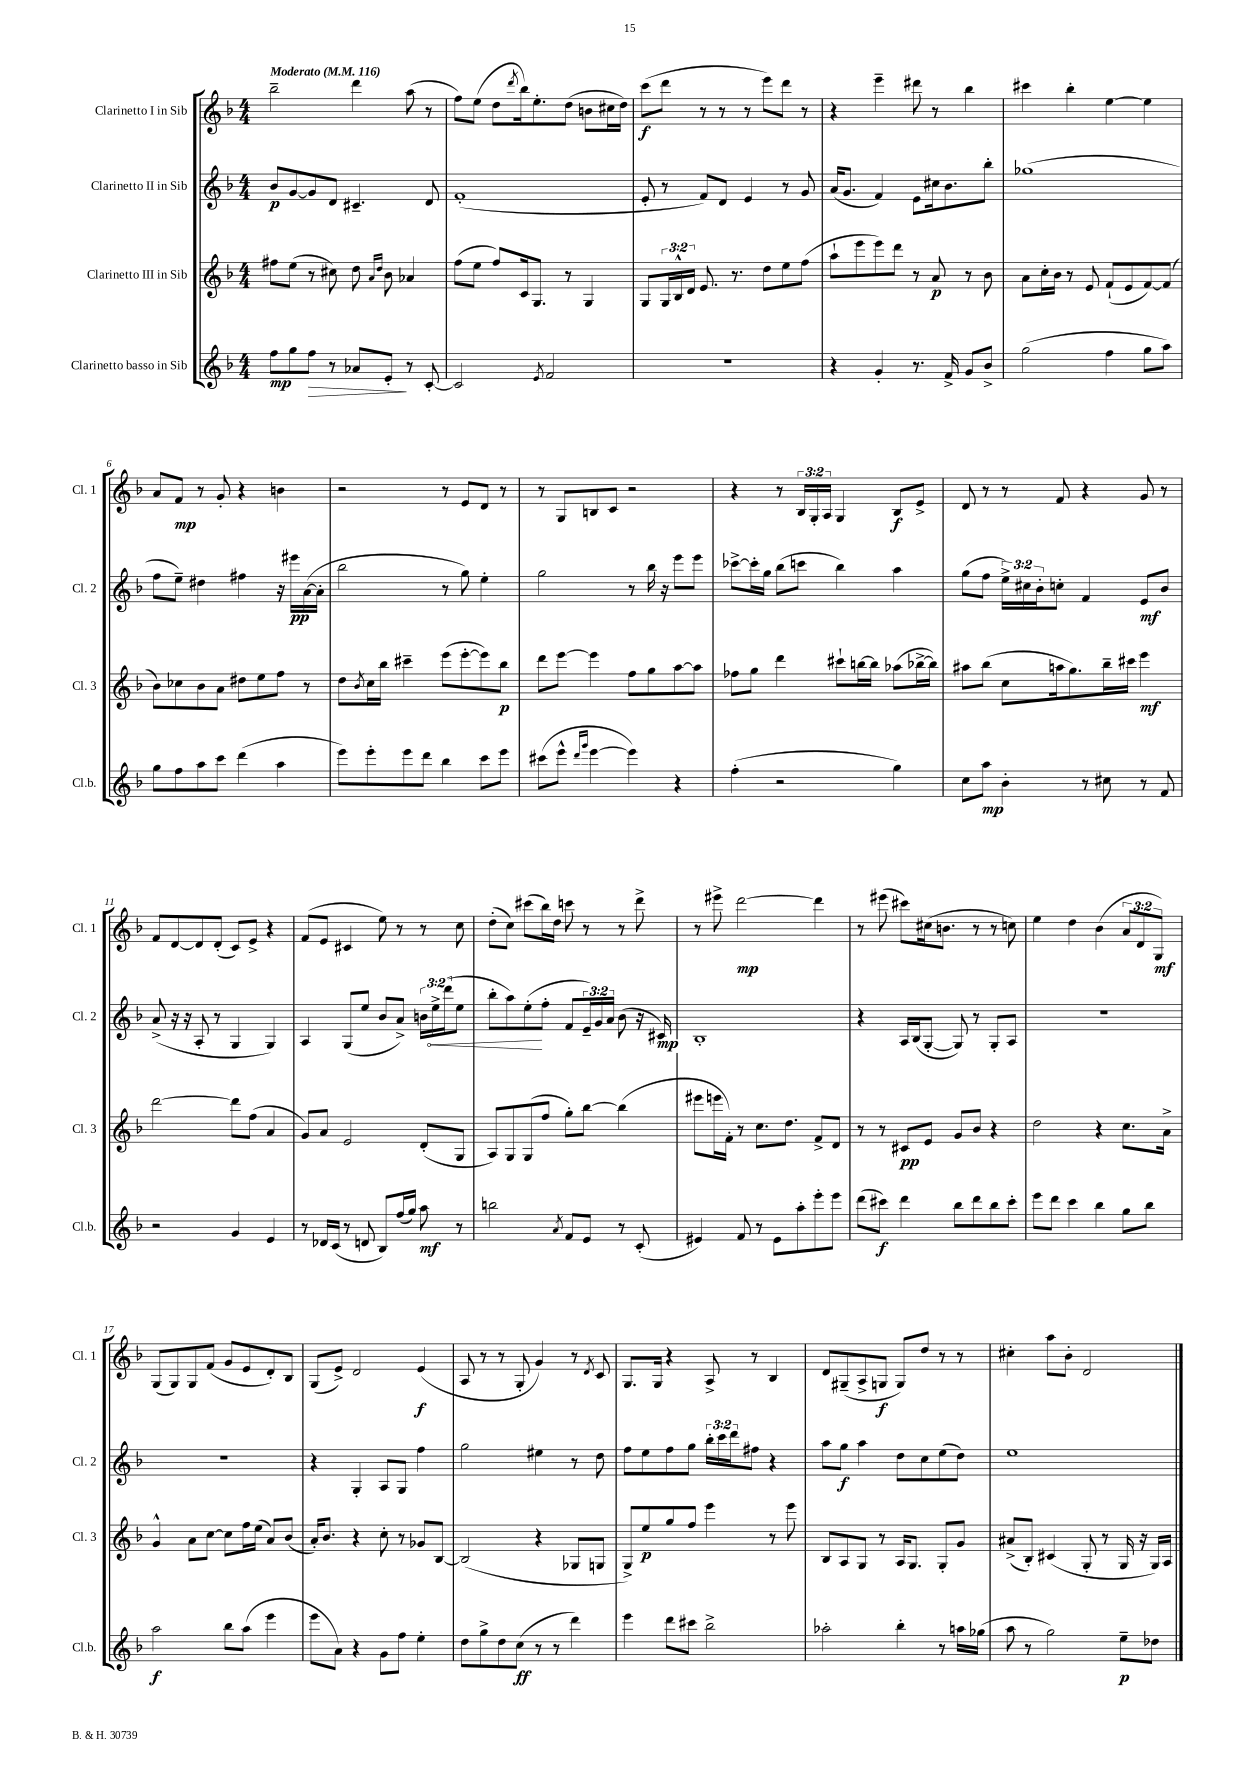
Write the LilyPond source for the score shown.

<<
\new StaffGroup <<
\new Staff = "s0" \with { instrumentName = "Clarinetto I in Sib" shortInstrumentName = "Cl. 1" } {
    \clef treble \key f \major \numericTimeSignature \time 4/4 \override Staff.TupletNumber.text = #tuplet-number::calc-fraction-text \tempo "Moderato" 4 = 116
    bes''2-- d'''4 a''8( r8 |
    f''8) e''8( d''8 \acciaccatura { d'''8 } bes''16) e''8.-. d''8( b'8 cis''16 d''16) |
    c'''8\f( d'''8 r8 r8 r8 e'''8) d'''8 r8 |
    r4 e'''4-- dis'''8 r8 bes''4 |
    cis'''4 bes''4-. e''4~ e''4 |
    a'8 f'8\mp r8 g'8-. r4 b'4 |
    r2 r8 e'8 d'8 r8 |
    r8 g8 b8 c'8 r2 |
    r4 r8 \tuplet 3/2 { bes16 g16-. a16 } g4 bes8\f e'8-> |
    d'8 r8 r8 f'8 r4 g'8 r8 |
    f'8 d'8~ d'8 d'8-.( c'8) e'8-> r4 |
    f'8( e'8 cis'4 e''8) r8 r8 c''8 |
    d''8-.( c''8) cis'''8( bes''16) d''16 c'''8 r8 r8 d'''8-> |
    r8 eis'''8-> d'''2~\mp d'''4 |
    r8 eis'''8( cis'''8) cis''16( b'8. r8 r8 c''8) |
    e''4 d''4 bes'4( \tuplet 3/2 { a'8 d'8 g8\mf) } |
    g8( g8) g8 f'8( g'8 e'8 d'8-.) bes8 |
    g8( e'8->) d'2 e'4\f( |
    a8 r8 r8 g8-. g'4) r8 \acciaccatura { d'8 } c'8 |
    g8. g16 r4 a8-> r8 bes4 |
    d'8 gis8--( a8-> g8\f g8) d''8 r8 r8 |
    cis''4-. a''8 bes'8-. d'2 \bar "|." |
}
\new Staff = "s1" \with { instrumentName = "Clarinetto II in Sib" shortInstrumentName = "Cl. 2" } {
    \clef treble \key f \major \numericTimeSignature \time 4/4 \override Staff.TupletNumber.text = #tuplet-number::calc-fraction-text
    bes'8\p g'8~ g'8 d'8 cis'4.-- d'8 |
    f'1-.( |
    e'8-. r8 f'8) d'8 e'4 r8 g'8 |
    a'16( g'8. f'4) e'8 cis''16 bes'8. bes''8-. |
    ges''1( |
    f''8 e''8--) dis''4 fis''4 r16 eis'''16\pp a'16~( a'16-. |
    bes''2 r8 g''8) e''4-. |
    g''2 r8 bes''16 r16 e'''8 e'''8 |
    ces'''8~-> ces'''16-. g''16 bes''8( c'''8 bes''4) a''4 |
    g''8( f''8 \tuplet 3/2 { e''16->) cis''16 bes'16-. } c''8-. f'4 e'8\mf bes'8 |
    a'8->( r16 r16 a8-. r8 g4 g4) |
    a4 g8( e''8 bes'8 a'8->) \tuplet 3/2 { b'16 \once \override Hairpin.circled-tip = ##t e''16->\< d'''16( } e''8 |
    bes''8-. a''8) e''8-.\!( f''8-. f'8 \tuplet 3/2 { e'16--) g'16 a'16 } bes'8( r16 cis'16\mp) |
    bes1-. |
    r4 a16 bes16( g8~-. g8) r8 g8-. a8 |
    R1 |
    R1 |
    r4 g4-. a8 g8 f''4 |
    g''2 eis''4 r8 d''8 |
    f''8 e''8 f''8 g''8 \tuplet 3/2 { bes''16-. c'''16 d'''16 } fis''8 r4 |
    a''8 g''8\f a''4 d''8 c''8 e''8( d''8) |
    e''1 \bar "|." |
}
\new Staff = "s2" \with { instrumentName = "Clarinetto III in Sib" shortInstrumentName = "Cl. 3" } {
    \clef treble \key f \major \numericTimeSignature \time 4/4 \override Staff.TupletNumber.text = #tuplet-number::calc-fraction-text
    fis''8 e''8( r8 cis''8) d''8 \grace { a'16 d''16 } bes'8 aes'4 |
    f''8( e''8 f''8) c'16 g8. r8 g4 |
    g8 \tuplet 3/2 { g16 bes16-^ d'16 } e'8. r8. d''8 e''8 f''8( |
    a''8-! e'''8 e'''8) d'''8 r8 a'8\p r8 bes'8 |
    a'8 c''16-. bes'16 r8 e'8 f'8-!( e'8 f'8~) f'8( |
    bes'8) ces''8 bes'8 a'8 dis''8 e''8 f''8 r8 |
    d''8 \acciaccatura { bes'8 } c''16 bes''16 cis'''4-- e'''8( e'''8~-. e'''8) bes''8\p |
    d'''8 e'''8~ e'''4 f''8 g''8 a''8~ a''8 |
    fes''8 g''8 d'''4 cis'''8-! b''16~ b''16 aes''8( bes''16~-> bes''16) |
    ais''8 bes''8( c''8 a''16 g''8.) bes''16-- cis'''16 e'''4\mf |
    d'''2~ d'''8 f''8( a'4 |
    g'8) a'8 e'2 d'8-.( g8 |
    a8) g8 g8( f''8 g''8-.) bes''8~ bes''4( |
    eis'''8 e'''16 f'16-.) r8 c''8. d''8. f'8-> d'8 |
    r8 r8 cis'8\pp e'8 g'8 bes'8 r4 |
    d''2 r4 c''8. a'16-> |
    g'4-^ a'8 c''8~ c''8 f''16 e''16( a'8) bes'8( |
    a'16-.) bes'8. r4 c''8-. r8 ges'8 bes8~ |
    bes2( r4 ges8 g8 |
    g8->) e''8\p g''8 f''8 e'''4 r8 e'''8 |
    bes8 a8 g8 r8 a16 g8. g8-. g'8 |
    ais'8->( bes8-.) cis'4( g8-. r8 g16 r16 g16) a16 \bar "|." |
}
\new Staff = "s3" \with { instrumentName = "Clarinetto basso in Sib" shortInstrumentName = "Cl.b." } {
    \clef treble \key f \major \numericTimeSignature \time 4/4
    f''8\mp g''8 f''8\> r8 aes'8 e'8-.\! r8 c'8~-. |
    c'2 \acciaccatura { e'8 } f'2 |
    R1 |
    r4 g'4-. r8. f'16-> g'8 bes'8-> |
    g''2( f''4 g''8 a''8) |
    g''8 f''8 a''8 c'''8 d'''4( a''4 |
    e'''8) e'''8-. e'''8 d'''8 bes''4 c'''8 e'''8 |
    cis'''8( e'''8-^ \grace { d'''16 g'''16 } e'''4~ e'''4) r4 |
    f''4-.( r2 g''4) |
    c''8 a''8\mp bes'4-. r8 cis''8 r8 f'8 |
    r2 g'4 e'4 |
    r8 des'16 c'16( r8 d'8 bes8) f''16( g''16) a''8\mf r8 |
    b''2 \acciaccatura { a'8 } f'8 e'8 r8 c'8-.( |
    eis'4) f'8 r8 eis'8 a''8-. e'''8-. e'''8 |
    d'''8( cis'''8\f) d'''4 bes''8 d'''8 bes''8 cis'''8-. |
    e'''8 d'''8 c'''4 bes''4 g''8 bes''8 |
    a''2\f bes''8 a''8( e'''4 |
    e'''8 a'8) r4 g'8 f''8 e''4-. |
    d''8 g''8-> d''8 c''8\ff( r8 r8 d'''4) |
    e'''4 d'''8 cis'''8 bes''2-> |
    aes''2-. bes''4-. r8 a''16 ges''16( |
    a''8 r8 g''2) e''8--\p des''8 \bar "|." |
}
>>
>>
